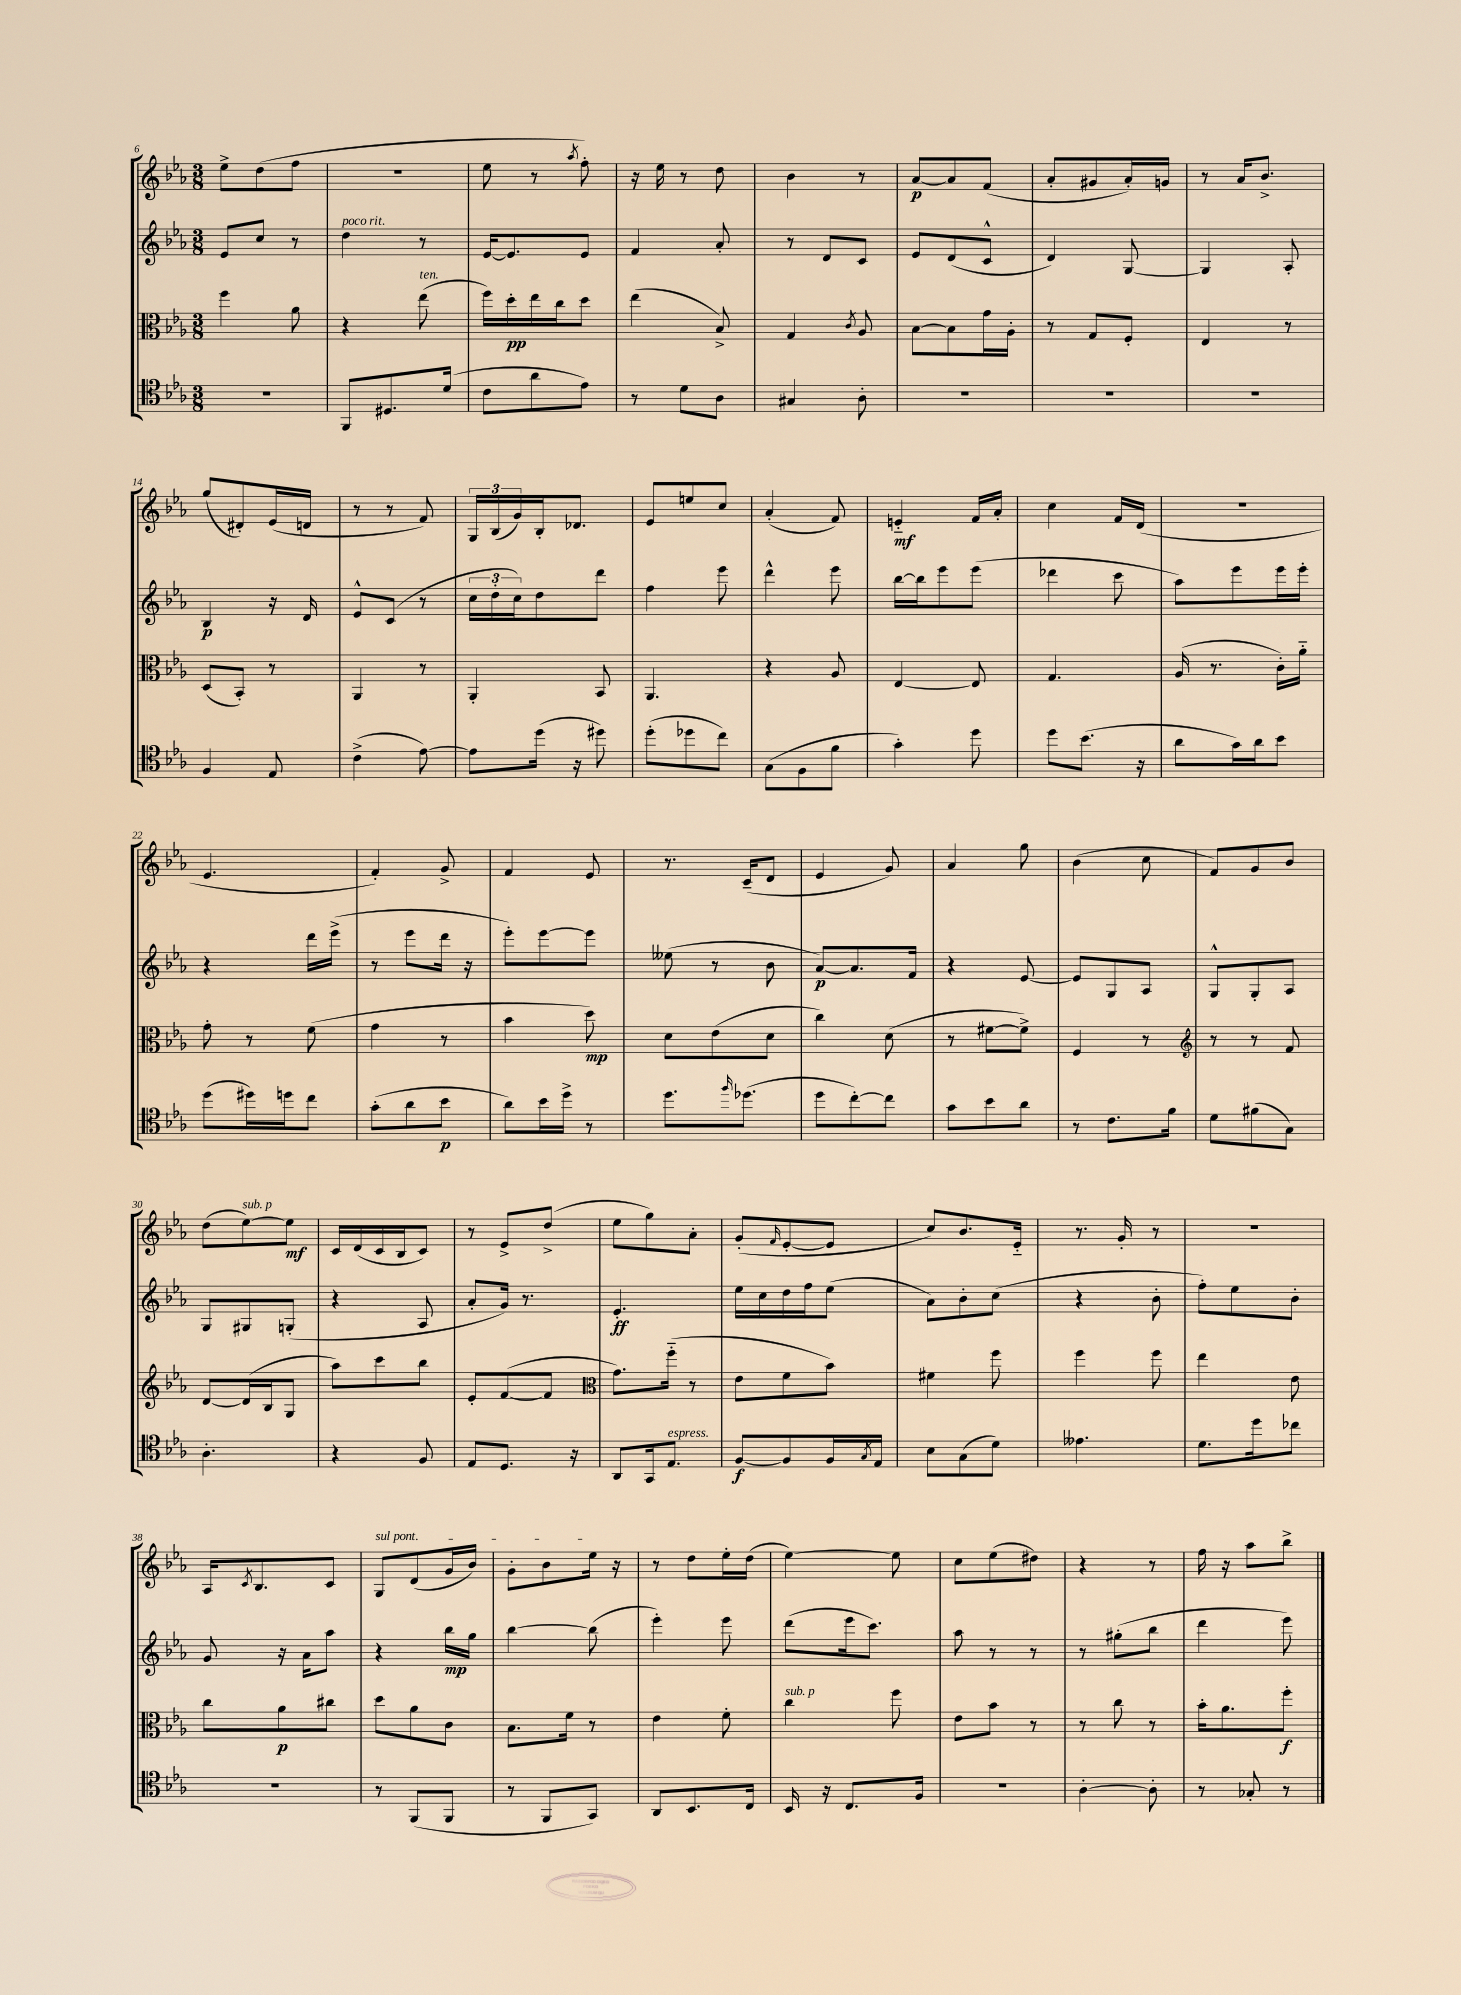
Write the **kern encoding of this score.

**kern	**kern	**kern	**kern
*staff4	*staff3	*staff2	*staff1
*clefC4	*clefC3	*clefG2	*clefG2
*k[b-e-a-]	*k[b-e-a-]	*k[b-e-a-]	*k[b-e-a-]
*M3/8	*M3/8	*M3/8	*M3/8
4.r	4ff\	8e-/L	8ee-^\L
.	.	8cc/J	(8dd\
.	8a-\	8r	8ff\J
=	=	=	=
8FF/L	4r	4dd\	4.r
8.D#/	.	.	.
.	(8ee-\	8r	.
(16d/Jk	.	.	.
=	=	=	=
8c\L	16ff\LL)	[16e-/LK	8ee-\
.	16dd'\	8.e-/]	.
8a-\	16ee-\	.	8r
.	16cc\J	.	.
.	.	.	8qaa-/
8e-\J)	8dd\J	8e-/J	8ff'\)
=	=	=	=
8r	(4ee-\	4f/	16r
.	.	.	16ee-\
8d\L	.	.	8r
8A-\J	8B-^/)	8a-'/	8dd\
=	=	=	=
4G#/	4G/	8r	4b-\
.	.	8d/L	.
.	8qc/	.	.
8A-'\	8A-/	8c/J	8r
=	=	=	=
4.r	[8B-\L	8e-/L	[8a-/L
.	8B-\]	(8d/	8a-/]
.	16g\L	8c^^/J	(8f/J
.	16A-'\JJ	.	.
=	=	=	=
4.r	8r	4d/)	8a-'/L
.	8G/L	.	8g#/
.	8F'/J	[8G/	16a-'/L)
.	.	.	16g/JJ
=	=	=	=
4.r	4E-/	4G/]	8r
.	.	.	16a-/LK
.	.	.	8.b-^/J
.	8r	8A-'/	.
=	=	=	=
4F/	(8D/L	4B-/	(8gg/L
.	8BB-'/J)	.	8d#'/)
8E-/	8r	16r	(16e-/L
.	.	16d/	16d/JJ
=	=	=	=
(4c^\	4AA-/	8e-^^/L	8r
.	.	(8c/J	8r
[8e-\)	8r	8r	8f/)
=	=	=	=
8e-\]L	4AA-'/	24cc\LL	24G/LL
.	.	24dd'\	(24B-/
.	.	24cc\J)	24g/)
(16dd\Jk	.	8dd\	16B-'/J
16r	.	.	8.d-/J
8dd#\)	8BB-/	8ddd\J	.
=	=	=	=
(8dd'\L	4.AA-/	4ff\	8e-/L
8dd-\	.	.	8ee/
8cc\J)	.	8eee-\	8cc/J
=	=	=	=
(8G\L	4r	4ddd^^\	(4a-'/
8F\	.	.	.
8f\J	8A-/	8eee-\	8f/)
=	=	=	=
4g'\)	[4E-/	[16bb-\LL	4e'~/
.	.	16bb-\]J	.
.	.	8eee-\	.
8dd\	8E-/]	(8eee-\J	16f/LL
.	.	.	16a-'/JJ
=	=	=	=
8dd\L	4.G/	4ddd-\	4cc\
(8.b-\J	.	.	.
.	.	8ccc\	16f/LL
16r	.	.	(16d/JJ
=	=	=	=
8a-\L	(16A-/	8aa-\L)	4.r
.	8.r	.	.
16g\L)	.	8eee-\	.
16a-\J	.	.	.
8b-\J	16c'\LL)	16eee-\L	.
.	16a-'~\JJ	16eee-'\JJ	.
=	=	=	=
(8dd\L	8g'\	4r	4.e-/
16dd#\L)	8r	.	.
16dd\J	.	.	.
8cc\J	(8f\	16ddd\LL	.
.	.	(16eee-^\JJ	.
=	=	=	=
(8g'\L	4g\	8r	4f'/)
8a-\	.	8eee-\L	.
8b-\J	8r	16ddd\Jk	8g^/
.	.	16r	.
=	=	=	=
8a-\L)	4b-\	8eee-'\L)	4f/
16b-\L	.	[8eee-\	.
16dd^\JJ	.	.	.
8r	8dd\)	8eee-\]J	8e-/
=	=	=	=
8.dd\L	8d\L	(8ee--\	8.r
.	(8e-\	8r	.
16qqff/	.	.	.
(8.dd-\J	.	.	(16c~/LK
.	8d\J	8b-\	8d/J
=	=	=	=
8dd\L	4cc\)	[8a-/L)	4e-/
[8cc'\)	.	8.a-/]	.
8cc\]J	(8d\	.	8g/)
.	.	16f/Jk	.
=	=	=	=
8g\L	8r	4r	4a-/
8b-\	[8f#\L	.	.
8a-\J	8f#^\]J)	[8e-/	8gg\
=	=	=	=
8r	4F/	8e-/]L	(4b-\
8.c\L	.	8G/	.
.	8r	8A-/J	8cc\
16f\Jk	.	.	.
=	=	=	=
*	*clefG2	*	*
8d\L	8r	8G^^/L	8f/L)
(8f#\	8r	8G'/	8g/
8G\J)	8f/	8A-/J	8b-/J
=	=	=	=
4.A-'\	[8d/L	8G/L	(8dd\L
.	(16d/]L	8G#/	[8ee-\)
.	16B-/J	.	.
.	8G/J	(8G'/J	8ee-\]J
=	=	=	=
4r	8aa-\L)	4r	16c/LL
.	.	.	(16d/
.	8ccc\	.	16c/
.	.	.	16B-/J
8F/	8bb-\J	8A-/	8c/J)
=	=	=	=
8E-/L	8e-'/L	8a-'/L	8r
8.D/J	([8f/	16g/Jk)	8e-^/L
.	.	8.r	.
.	8f/]J	.	(8dd^/J
16r	.	.	.
=	=	=	=
*	*clefC3	*	*
8AA-/L	8.g\L)	4.e-'/	8ee-\L
16GG/k	.	.	8gg\)
8.E-/J	(16ff'~\Jk	.	.
.	8r	.	8a-'\J
=	=	=	=
[8F/L	8e-\L	16ee-\LL	(8g'/L
.	.	16cc\	.
.	.	.	16qqf/
8F/]	8f\	16dd\	[8e-'/
.	.	16ff\J	.
16F/L	8b-\J)	(8ee-\J	8e-/]J
8qG/	.	.	.
16E-/JJ	.	.	.
=	=	=	=
8B-\L	4f#\	8a-\L)	8cc/L)
(8G\	.	8b-'\	8.b-/
8d\J)	8ff\	(8cc\J	.
.	.	.	16e-'~/Jk
=	=	=	=
4.e--\	4ff\	4r	8.r
.	.	.	16g'/
.	8ff\	8b-'\	8r
=	=	=	=
8.d\L	4ee-\	8ff'\L)	4.r
.	.	8ee-\	.
16dd\k	.	.	.
8cc-\J	8e-\	8b-'\J	.
=	=	=	=
4.r	8cc\L	8g/	16A-/LK
.	.	.	8qc/
.	.	.	8.B-/
.	8a-\	16r	.
.	.	16a-\LK	.
.	8cc#\J	8aa-\J	8c/J
=	=	=	=
8r	8dd\L	4r	8G/L
(8FF/L	8a-\	.	(8d/
8FF/J	8c\J	16bb-\LL	16g/L
.	.	16gg\JJ	16b-/JJ)
=	=	=	=
8r	8.B-\L	[4bb-\	8g'\L
8FF/L	.	.	8b-\
.	16f\Jk	.	.
8GG/J)	8r	(8bb-\]	16ee-\Jk
.	.	.	16r
=	=	=	=
8AA-/L	4e-\	4eee-'\)	8r
8.BB-/	.	.	8dd\L
.	8f'\	8eee-\	16ee-'\L
16C/Jk	.	.	(16dd\JJ
=	=	=	=
16BB-/	4cc\	(8ddd\L	[4ee-\)
16r	.	.	.
8.C/L	.	16eee-\k	.
.	.	8.ccc\J)	.
.	8ff\	.	8ee-\]
16F/Jk	.	.	.
=	=	=	=
4.r	8e-\L	8aa-\	8cc\L
.	8b-\J	8r	(8ee-\
.	8r	8r	8dd#\J)
=	=	=	=
[4A-'\	8r	8r	4r
.	8cc\	(8gg#'\L	.
8A-'\]	8r	8bb-\J	8r
=	=	=	=
8r	16b-'\LK	4ddd\	16ff\
.	8.a-\	.	16r
8G-'/	.	.	8aa-\L
8r	8ff'\J	8eee-\)	8bb-^\J
==	==	==	==
*-	*-	*-	*-
